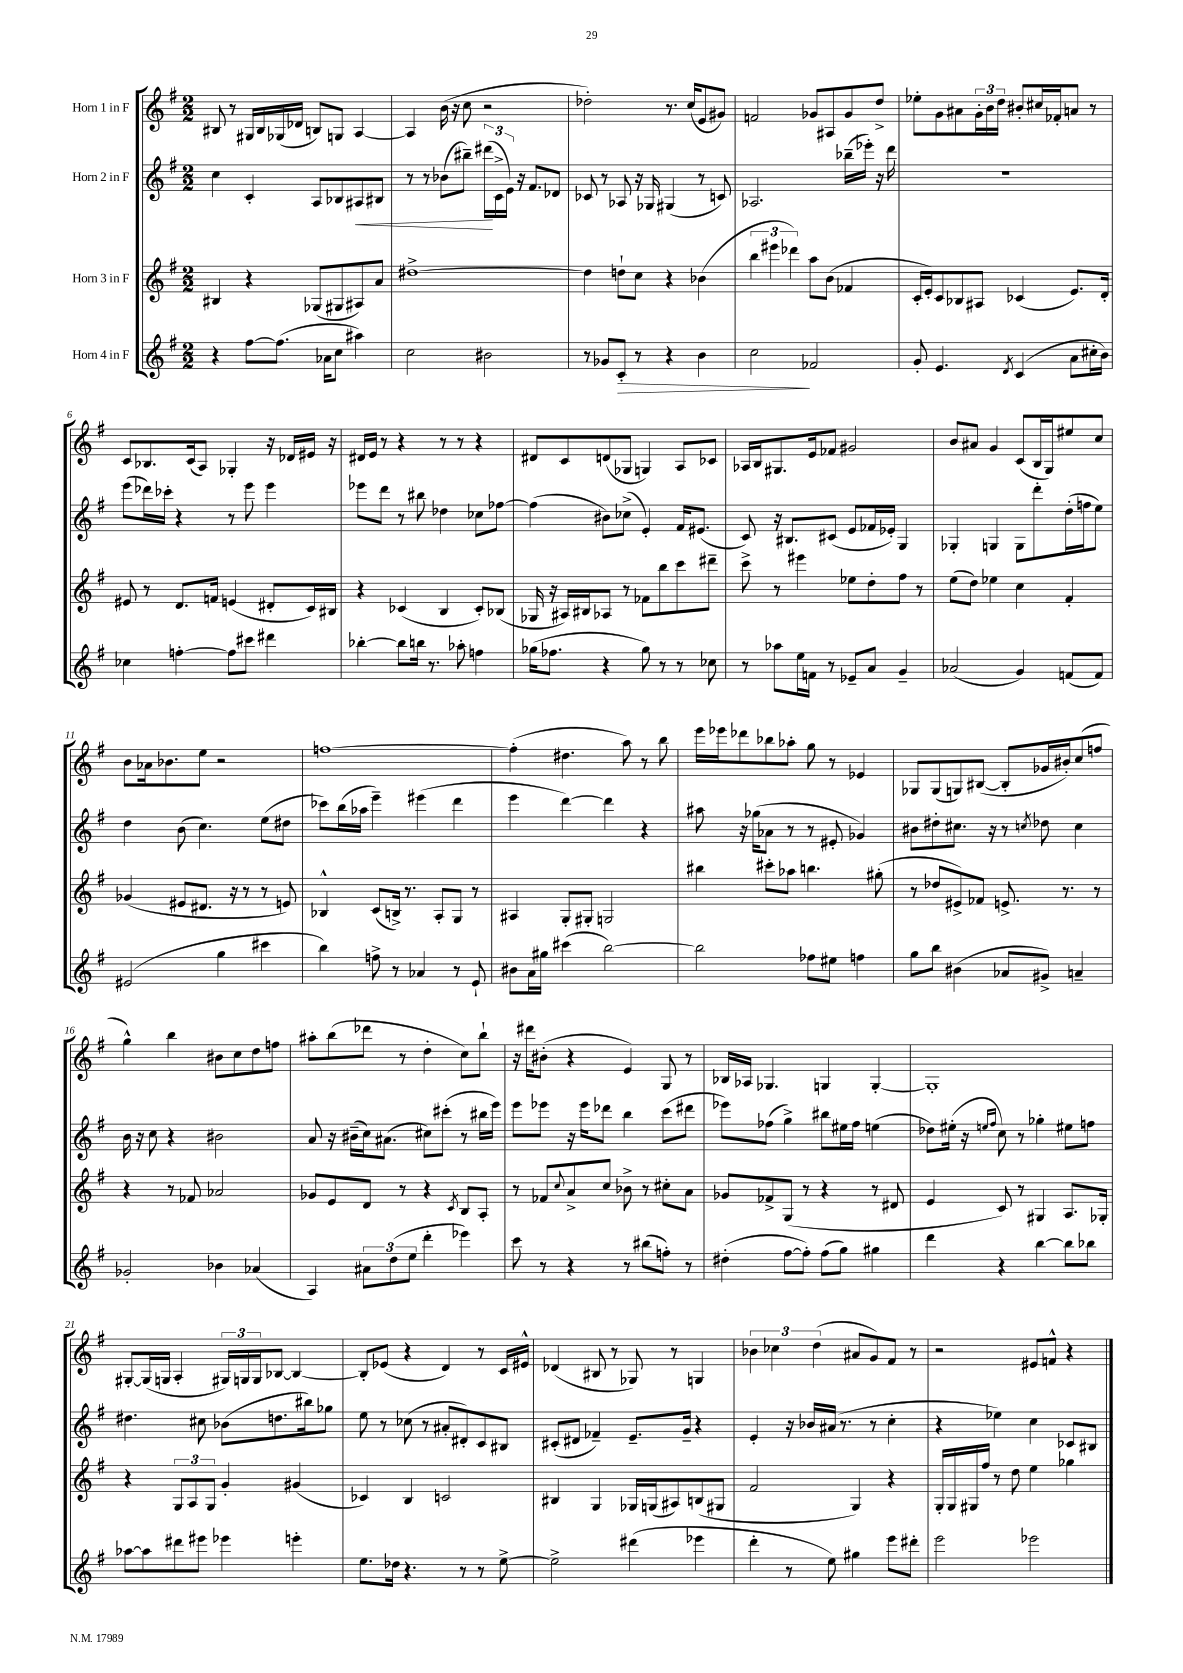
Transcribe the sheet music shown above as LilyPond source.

<<
\new StaffGroup <<
\new Staff = "s0" \with { instrumentName = "Horn 1 in F" } {
    \clef treble \key g \major \numericTimeSignature \time 2/2
    bis8 r8 gis16 bis16 ges16( des'16 b8) g8 a4~ |
    a4 b'16( r16 c''8 r2 |
    des''2-.) r8. c''16( e'8 gis'8) |
    f'2 ges'8 ais8 ges'8 d''8-> |
    ees''8-. g'8 ais'8 \tuplet 3/2 { g'16-. b'16 d''16 } bis'8-. cis''16 fes'16-. a'8 r8 |
    c'8 bes8. c'16( a8) ges4-. r16 des'16 eis'16 r16 |
    dis'16 e'16 r8 r4 r8 r8 r4 |
    dis'8 c'8 d'8( ges8 g4) a8 ces'8 |
    aes16 b16 gis8. e'16 fes'8 gis'2 |
    b'8 ais'8 g'4 c'8( b16 g16) eis''8 c''8 |
    b'8 aes'16 bes'8. e''8 r2 |
    f''1~ |
    f''4-.( dis''4. a''8) r8 b''8 |
    e'''16 ees'''16 des'''8 bes''8 aes''8-. g''8 r8 ees'4 |
    ges8 ges8( g8) bis8~( bis8-. ges'16 bis'16-.) c''8( f''8 |
    g''4-^) b''4 bis'8 c''8 d''8 f''8 |
    ais''8-. b''8( des'''8 r8 d''4-. c''8) b''8-! |
    r16 dis'''16 bis'8-.( r4 e'4) g8 r8 |
    bes16 aes16 ges4. g4 g4~-. |
    g1-. |
    gis8~-. gis16( g16 a4-. \tuplet 3/2 { gis16) g16 g16 } bes8~ bes4~ |
    bes8-. ees'8( r4 d'4) r8 c'16 eis'16-^ |
    des'4( bis8 r8 ges8) r8 g4 |
    \tuplet 3/2 { bes'4 ces''4 d''4( } ais'8 g'8) fis'8 r8 |
    r2 eis'8 f'8-^ r4 \bar "|." |
}
\new Staff = "s1" \with { instrumentName = "Horn 2 in F" } {
    \clef treble \key g \major \numericTimeSignature \time 2/2
    c''4 c'4-. a8 bes8 ais8\< bis8 |
    r8 r8 bes'8( bis''8--) \tuplet 3/2 { dis'''16\!( c'16-> e'16) } r16 fis'8. des'8 |
    ces'8 r8 aes8 r16 ges16 gis4( r8 c'8) |
    aes2. bes''16--( ees'''16-.) r16 d'''16 |
    r1 |
    e'''8( des'''16) ces'''16-. r4 r8 e'''8 e'''4 |
    ees'''8 d'''8 r8 bis''8 des''4 ces''8 fes''8~ |
    fes''4( bis'8) ces''8->( e'4-.) fis'16 eis'8.( |
    c'8) r16 bis8. cis'8( e'8 fes'16 ees'16-.) g4 |
    ges4-. g4 g8 d'''8-. d''16-.( f''16 e''8) |
    d''4 b'8( c''4.) e''8( dis''8 |
    ces'''8) b''16( aes''16 e'''4--) eis'''4( d'''4 |
    e'''4 d'''4~) d'''4 r4 |
    ais''8 r16 ges''16( aes'8 r8 r8 eis'8-. ges'4) |
    bis'8 dis''8-. cis''8. r16 r8 \acciaccatura { c''8 } des''8 c''4 |
    b'16 r16 c''8 r4 bis'2 |
    a'8 r16 bis'16--( c''16) ais'8.( cis''8) cis'''8-.( r8 bis''16 e'''16) |
    e'''8 ees'''8 r16 ees'''16 des'''8 b''4 c'''8( dis'''8 |
    ees'''8) fes''8( g''4->) bis''8 eis''16 fes''16 e''4( |
    des''8) eis''16-.( r16 \grace { e''16 fis''16 } c''8) r8 ges''4-. eis''8 f''8 |
    dis''4. cis''8 bes'8( d''8. bis''16) ges''8 |
    e''8 r8 ces''8( r8 ais'8-. dis'8-.) c'8 bis8 |
    cis'8-.( dis'8 fes'4--) e'8.-- g'16-- r4 |
    e'4-. r16 bes'16 ais'16( r8. r8 c''4-. |
    r4 ees''4) c''4 ces'8 bis8 \bar "|." |
}
\new Staff = "s2" \with { instrumentName = "Horn 3 in F" } {
    \clef treble \key g \major \numericTimeSignature \time 2/2
    bis4 r4 ges8( gis8 ais8) a'8 |
    dis''1~-> |
    dis''4 d''8-! c''8 r4 bes'4( |
    \tuplet 3/2 { b''4 eis'''4 des'''4) } a''8 b'8( fes'4 |
    c'16-. e'16-.) c'8 bes8 ais8 ces'4( e'8.) d'16-. |
    eis'8 r8 d'8. f'16 e'4( dis'8-. c'16) bis16 |
    r4 ces'4( b4 ces'8-.) bes8( |
    ges16 r16 ais16) bis16 aes8 r8 fes'8 b''8 c'''8 dis'''8-- |
    c'''8-> r8 eis'''4 ees''8 d''8-. fis''8 r8 |
    e''8( d''8) ees''4 c''4 fis'4-. |
    ges'4( eis'8 dis'8. r16 r8 r8 e'8) |
    bes4-^ c'8( b16->) r8. a8-. g8 r8 |
    ais4 g8-. gis8-. g2 |
    bis''4 cis'''8-. aes''8 b''4. gis''8-.( |
    r8 des''8 eis'8->) fes'8 e'8.-> r8. r8 |
    r4 r8 fes'8 aes'2 |
    ges'8 e'8 d'8 r8 r4 \acciaccatura { c'8 } b8 a8-. |
    r8 fes'8 \appoggiatura { c''8 } a'8-> c''8 bes'8-> r8 cis''8-. a'8 |
    ges'8 fes'8-> g8( r8 r4 r8 dis'8 |
    e'4 c'8) r8 gis4 a8. ges16-. |
    r4 \tuplet 3/2 { g8 a8 g8 } g'4-. gis'4( |
    ces'4) b4 c'2 |
    bis4 g4 ges16 g16( ais8) b8( gis8 |
    fis'2 g4) r4 |
    g16-. g16 gis16 fis''16 r8 d''8 e''4 ges''4 \bar "|." |
}
\new Staff = "s3" \with { instrumentName = "Horn 4 in F" } {
    \clef treble \key g \major \numericTimeSignature \time 2/2
    r4 fis''8~ fis''8.( aes'16 c''8 ais''4) |
    c''2 bis'2 |
    r8 ges'8 c'8-.\> r8 r4 b'4 |
    c''2\! fes'2 |
    g'8-. e'4. \acciaccatura { d'8 } c'4( a'8 cis''16-. b'16) |
    ces''4 f''4~-. f''8 cis'''8 dis'''4 |
    bes''4~-. bes''8 b''16 r8. aes''8-. f''4 |
    ges''16( fes''8. r4 ges''8) r8 r8 ces''8 |
    r8 aes''8 e''16 f'16 r8 ees'8-- a'8 g'4-- |
    aes'2( g'4) f'8( f'8) |
    eis'2( g''4 cis'''4 |
    b''4) f''8-> r8 aes'4 r8 e'8-! |
    bis'8 a'16 gis''16 cis'''4( b''2~) |
    b''2 fes''8 eis''8 f''4 |
    g''8 b''8 bis'4( aes'8 gis'8->) a'4-- |
    ges'2-. bes'4 aes'4( |
    a4) \tuplet 3/2 { ais'8 d''8( e''8 } d'''4-. ees'''4) |
    c'''8 r8 r4 r8 bis''8( f''8-.) r8 |
    dis''4-.( fis''8~ fis''8-.) fis''8( g''8) gis''4 |
    d'''4 r4 b''4~ b''8 bes''8 |
    aes''8~ aes''8 dis'''8 eis'''8 ees'''4 e'''4-. |
    e''8. des''16 r4. r8 r8 e''8~-> |
    e''2-> dis'''4( ees'''4 |
    d'''4-. r8 e''8) gis''4 e'''8 dis'''8-. |
    e'''2 ees'''2 \bar "|." |
}
>>
>>
